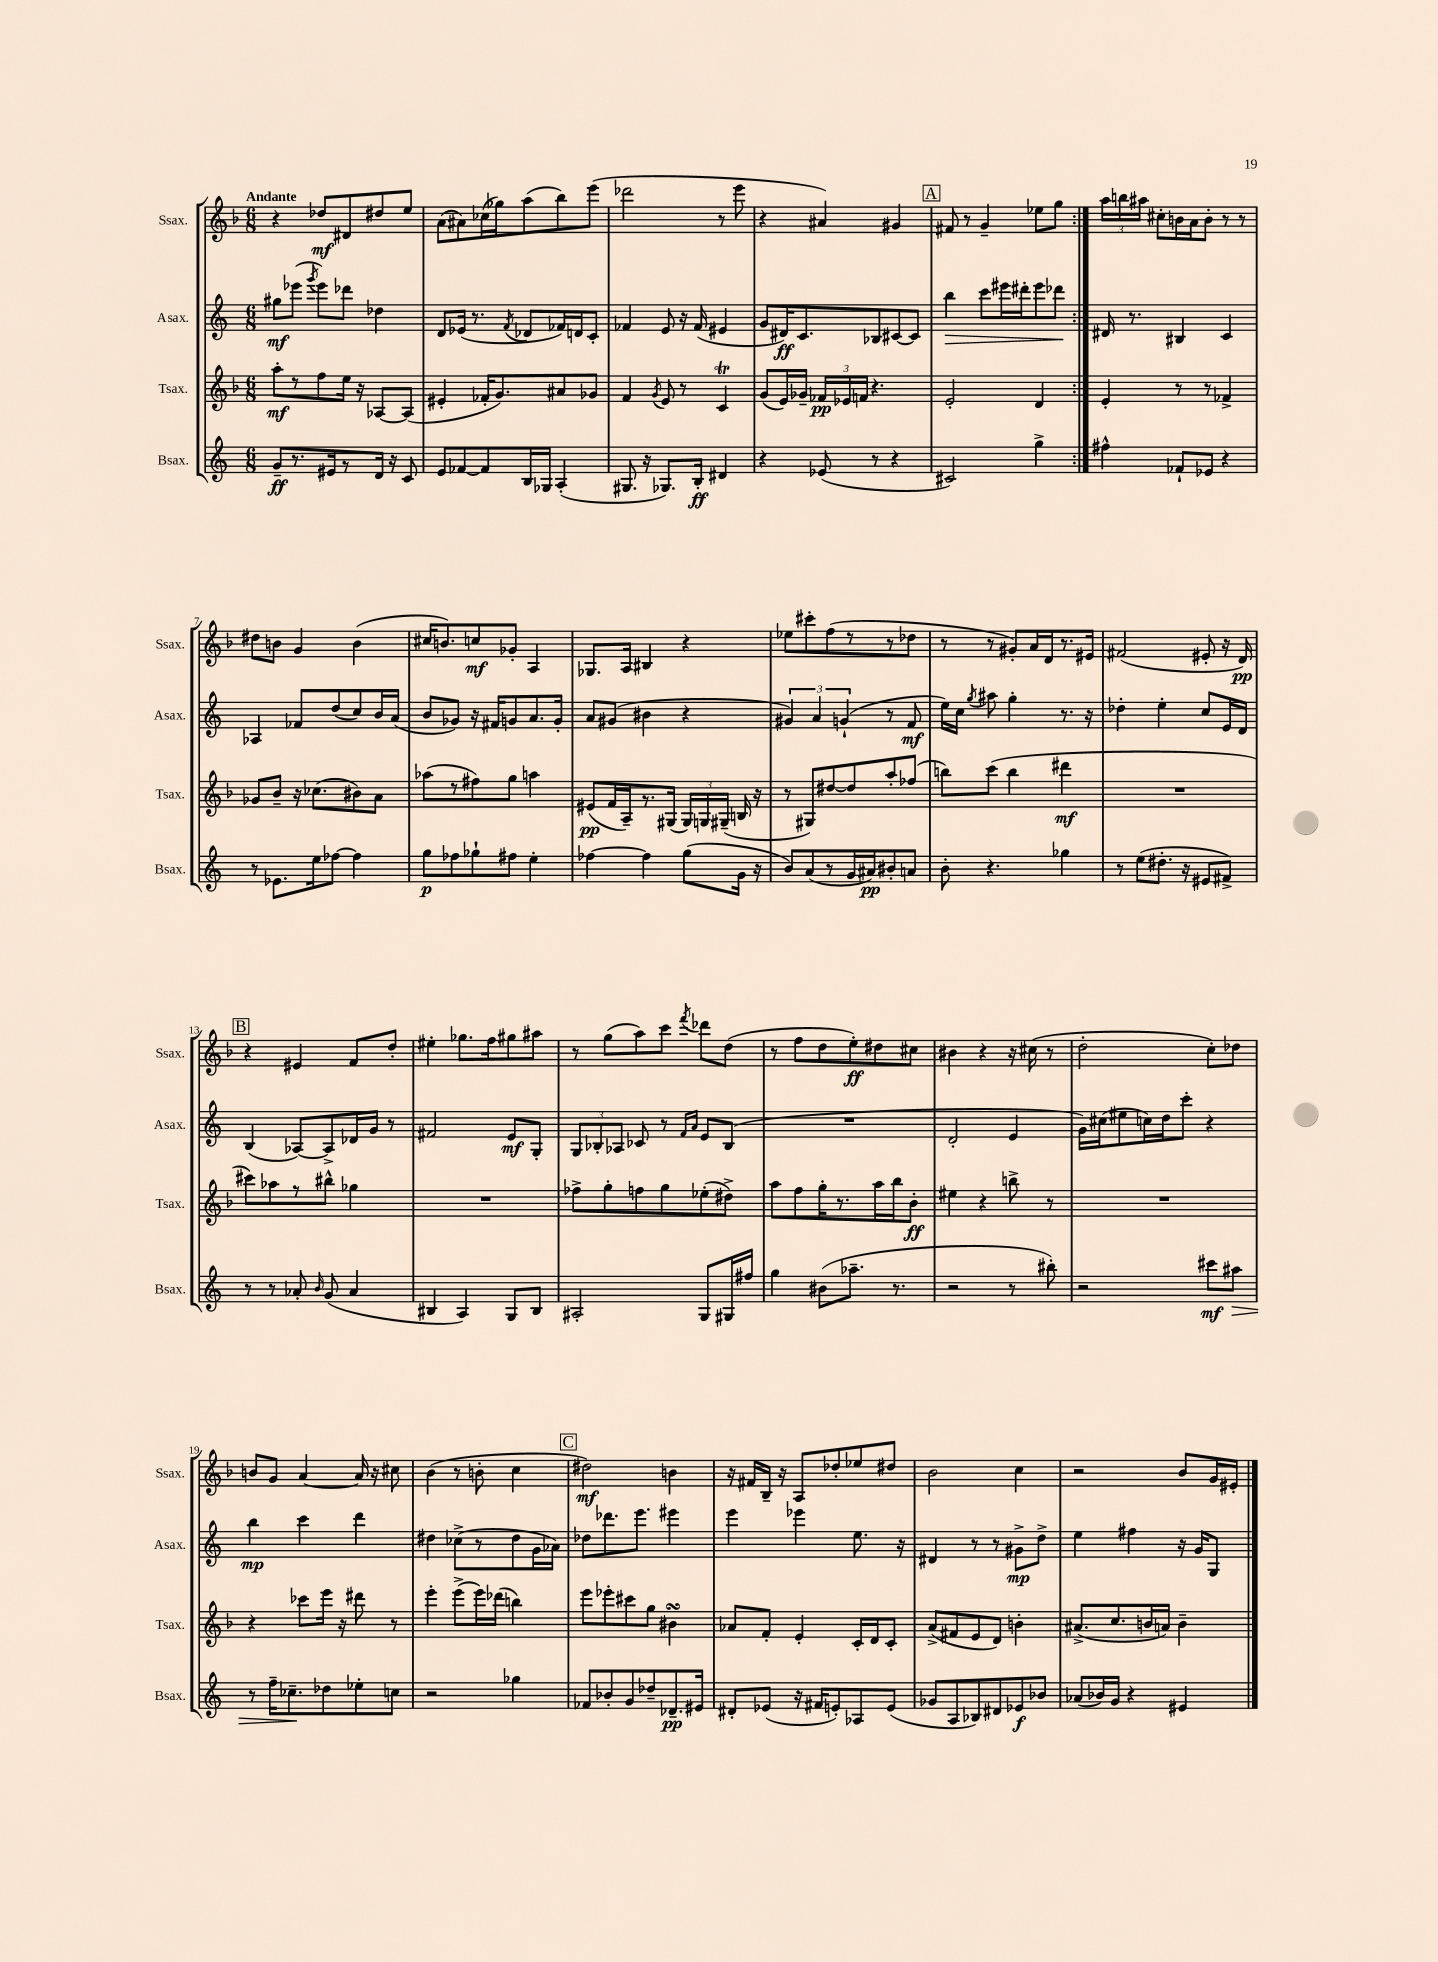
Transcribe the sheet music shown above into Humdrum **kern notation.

**kern	**dynam	**kern	**dynam	**kern	**dynam	**kern	**dynam
*part4	*part4	*part3	*part3	*part2	*part2	*part1	*part1
*staff4	*staff4	*staff3	*staff3	*staff2	*staff2	*staff1	*staff1
*I"Bsax.	*	*I"Tsax.	*	*I"Asax.	*	*I"Ssax.	*
*I'Bsax.	*	*I'Tsax.	*	*I'Asax.	*	*I'Ssax.	*
*clefG2	*	*clefG2	*	*clefG2	*	*clefG2	*
*k[]	*	*k[b-]	*	*k[]	*	*k[b-]	*
*M6/8	*	*M6/8	*	*M6/8	*	*M6/8	*
=1	=1	=1	=1	=1	=1	=1	=1
!	!	!	!	!	!	!LO:TX:a:B:t=Andante	!
8g~/L	ff	8aa'\L	mf	8gg#X\L	mf	4r	.
8.r	.	8r	.	(8eee-X\J	.	.	.
.	.	.	.	8qggg/	.	.	.
.	.	8ff\	.	8eee-\L)	.	8dd-X/L	mf
16e#X/k	.	.	.	.	.	.	.
8r	.	16ee\Jk	.	8ddd-X\J	.	8d#X/	.
.	.	16r	.	.	.	.	.
16d/Jk	.	[8A-X/L	.	4dd-X\	.	8dd#X/	.
16r	.	.	.	.	.	.	.
8c/	.	(8A-/J]	.	.	.	8ee/J	.
=2	=2	=2	=2	=2	=2	=2	=2
8e/L	.	4e#X'/	.	8d/L	.	(8a\L	.
[8f-X/	.	.	.	(16e-X/Jk	.	8a#X\)	.
.	.	.	.	8.r	.	.	.
8f-/]	.	16f-X'/KL	.	.	.	(16cc-X\L	.
.	.	8.g/)	.	.	.	16gg-X\J)	.
.	.	.	.	8qf/	.	.	.
16B/L	.	.	.	8d-X/L	.	(8aa\	.
16G-X/JJ	.	.	.	.	.	.	.
(4A'/	.	8a#X/	.	16f-X/L)	.	8bb-\)	.
.	.	.	.	16dn/J	.	.	.
.	.	8g-X/J	.	8c'/J	.	(8eee\J	.
=3	=3	=3	=3	=3	=3	=3	=3
8.G#X/	.	4f/	.	4f-X/	.	2ddd-X\	.
16r	.	.	.	.	.	.	.
.	.	8qg/	.	.	.	.	.
8.G-X/L)	.	8e/	.	8e/	.	.	.
.	.	8r	.	16r	.	.	.
16B'/Jk	ff	.	.	(16f-/	.	.	.
4d#X/	.	4cT/	.	4e#X/	.	8r	.
.	.	.	.	.	.	8eee\	.
=4	=4	=4	=4	=4	=4	=4	=4
4r	.	(8g/L	.	8g/L	.	4r	.
.	.	16e/L)	.	16d#X/K)	ff	.	.
.	.	16g-X~/JJ	.	8.c/	.	.	.
(8e-X/	.	24f-X/LL	pp	.	.	4a#X/)	.
.	.	24e-X/	.	.	.	.	.
.	.	24fn/JJ	.	.	.	.	.
8r	.	4.r	.	8B-X/	.	.	.
4r	.	.	.	[8c#X/	.	4g#X/	.
.	.	.	.	8c#/J]	.	.	.
!!LO:REH:place=s1:t=A
=5	=5	=5	=5	=5	=5	=5	=5
!	!	!	!	!	!LO:HP:b	!	!
2c#X/)	.	2e'/	.	4bb\	>	8f#X/	.
.	.	.	.	.	.	8r	.
.	.	.	.	8ccc\L	.	4g~/	.
.	.	.	.	16eee#X\L	.	.	.
.	.	.	.	16ddd#X'\J	.	.	.
4gg^\	.	4d/	.	8eee#\	.	8ee-X\L	.
.	.	.	.	8ddd-X\J	.	8gg\J	.
.	.	.	.	.	]	.	.
=6:|!	=6:|!	=6:|!	=6:|!	=6:|!	=6:|!	=6:|!	=6:|!
4ff#X^^\	.	4e'/	.	16d#X/	.	24aa\LL	.
.	.	.	.	.	.	24bbn\	.
.	.	.	.	8.r	.	.	.
.	.	.	.	.	.	24aa#X\JJ	.
.	.	.	.	.	.	8cc#X'\L	.
8f-X`/L	.	8r	.	4B#X/	.	16bn\L	.
.	.	.	.	.	.	16a\J	.
8e-X/J	.	8r	.	.	.	8b'\J	.
4r	.	4f-X^/	.	4c/	.	8r	.
.	.	.	.	.	.	8r	.
!!LO:LB:g=z
=7	=7	=7	=7	=7	=7	=7	=7
8r	.	8g-X/L	.	4A-X/	.	8dd#X\L	.
8.e-X\L	.	8b-~/J	.	.	.	8bn\J	.
.	.	16r	.	8f-X/L	.	4g/	.
16ee\k	.	(8.cc-X\L	.	.	.	.	.
[8ff-X\J	.	.	.	(8dd/	.	.	.
4ff-\]	.	8b#X\)	.	8cc/)	.	(4b\	.
.	.	8a\J	.	16b/L	.	.	.
.	.	.	.	(16a/JJ	.	.	.
=8	=8	=8	=8	=8	=8	=8	=8
8gg\L	p	(8aa-X\L	.	8b/L	.	16cc#X/KL	.
.	.	.	.	.	.	8.bn/)	.
8ff-X\	.	8r	.	8g-X/J)	.	.	.
8gg-X`\	.	8ff#X\)	.	16r	.	8ccn/	mf
.	.	.	.	16f#X/KL	.	.	.
8ff#X\J	.	8gg\J	.	8gn/	.	8g-X'/J	.
4ee'\	.	4aan\	.	8.a/	.	4A/	.
.	.	.	.	16g'/Jk	.	.	.
=9	=9	=9	=9	=9	=9	=9	=9
[4ff-X\	.	(8e#X/L	pp	8a/L	.	8.G-X/L	.
.	.	16f/L	.	(8g#X/J	.	.	.
.	.	16A~/J)	.	.	.	16A/Jk	.
4ff-\]	.	8.r	.	4b#X\	.	4B#X/	.
.	.	(16G#X/Jk	.	.	.	.	.
(8gg\L	.	24G#/LL)	.	4r	.	4r	.
.	.	24Gn/	.	.	.	.	.
.	.	(24G#X~/JJ	.	.	.	.	.
16g\Jk	.	16Bn/	.	.	.	.	.
16r	.	16r	.	.	.	.	.
=10	=10	=10	=10	=10	=10	=10	=10
8b/L)	.	8r	.	6g#X/)	.	8ee-X\L	.
(8a/	.	8G#X/L)	.	.	.	8ccc#X'\	.
.	.	.	.	6a/	.	.	.
8r	.	[8dd#X/	.	.	.	(8ff\	.
.	.	.	.	(6gn`/	.	.	.
16g/L	.	8dd#/]	.	.	.	8r	.
16a#X/J)	pp	.	.	.	.	.	.
8b#X'/	.	8aa'/	.	8r	.	8r	.
8an/J	.	(8ff-X/J	.	8f/	mf	8dd-X\J	.
=11	=11	=11	=11	=11	=11	=11	=11
8b'\	.	8bbn\L)	.	16ee\LL)	.	8r	.
.	.	.	.	16cc\JJ	.	.	.
.	.	.	.	8qgg/	.	.	.
4.r	.	(8ccc\J	.	8aa#X\	.	8r	.
.	.	4bb\	.	4gg'\	.	8g#X'/L)	.
.	.	.	.	.	.	16a/L	.
.	.	.	.	.	.	16d/J	.
4gg-X\	.	4ddd#X\	mf	8.r	.	8.r	.
.	.	.	.	16r	.	16e#X/Jk	.
=12	=12	=12	=12	=12	=12	=12	=12
8r	.	2.r	.	4dd-X'\	.	(2f#X/	.
(8ee\L	.	.	.	.	.	.	.
8.dd#X'\J	.	.	.	4ee'\	.	.	.
16r	.	.	.	.	.	.	.
8e#X/L	.	.	.	8cc/L	.	8e#X'/	.
8f#X^/J)	.	.	.	16e/L	.	16r	.
.	.	.	.	16d/JJ	.	16d/)	pp
!!LO:LB:g=z
!!LO:REH:place=s1:t=B
=13	=13	=13	=13	=13	=13	=13	=13
8r	.	8ccc#X\L)	.	(4B/	.	4r	.
8r	.	8aa-X\	.	.	.	.	.
8a-X'/	.	8r	.	[8A-X/L)	.	4e#X/	.
16qqb/	.	.	.	.	.	.	.
(8g/	.	8bb#X^^\J	.	8A-^/]	.	.	.
4a-/	.	4gg-X\	.	16d-X/L	.	8f/L	.
.	.	.	.	16g/JJ	.	.	.
.	.	.	.	8r	.	8dd'/J	.
=14	=14	=14	=14	=14	=14	=14	=14
4B#X/	.	2.r	.	2f#X/	.	4ee#X'\	.
4A/)	.	.	.	.	.	8.gg-X\L	.
.	.	.	.	.	.	16ff\k	.
8G/L	.	.	.	8e/L	mf	8gg#X\	.
8B#/J	.	.	.	8G'/J	.	8aa#X\J	.
=15	=15	=15	=15	=15	=15	=15	=15
2A#X'/	.	8ff-X^\L	.	12G/L	.	8r	.
.	.	.	.	12B-X'/	.	.	.
.	.	8gg'\	.	.	.	(8gg\L	.
.	.	.	.	12A-X/J	.	.	.
.	.	8ffn\	.	8c-X/	.	8aa\)	.
.	.	8gg\	.	8r	.	8ccc\J	.
.	.	.	.	16qqf/LL	.	.	.
.	.	.	.	16qqa/JJ	.	8qfff/	.
8G/L	.	(8ee-X'\	.	8e/L	.	8ddd-X\L	.
16G#X/L	.	8dd#X^\J)	.	(8B-/J	.	(8dd\J	.
16ff#X/JJ	.	.	.	.	.	.	.
=16	=16	=16	=16	=16	=16	=16	=16
4gg\	.	8aa\L	.	2.r	.	8r	.
.	.	8ff\	.	.	.	8ff\L	.
(8b#X\L	.	16gg'\K	.	.	.	8dd\	.
.	.	8.r	.	.	.	.	.
8.aa-X~\J	.	.	.	.	.	8ee'\)	ff
.	.	16aa\L	.	.	.	8dd#X\	.
8.r	.	16bb-\J	.	.	.	.	.
.	.	8b-'\J	ff	.	.	8cc#X\J	.
=17	=17	=17	=17	=17	=17	=17	=17
2r	.	4ee#X\	.	2d'/	.	4b#X\	.
.	.	4r	.	.	.	4r	.
8r	.	8bbn^\	.	4e/	.	16r	.
.	.	.	.	.	.	(16cc#X\	.
8bb#X'\)	.	8r	.	.	.	8r	.
=18	=18	=18	=18	=18	=18	=18	=18
2r	.	2.r	.	16g\LL)	.	2dd'\	.
.	.	.	.	(16cc#X\J	.	.	.
.	.	.	.	8ee#X\	.	.	.
.	.	.	.	16ccn\L)	.	.	.
.	.	.	.	16dd\J	.	.	.
.	.	.	.	8ccc'\J	.	.	.
8ccc#X\L	mf	.	.	4r	.	8cc'\L)	.
!	!LO:HP:b	!	!	!	!	!	!
8aa#X\J	>	.	.	.	.	8dd-X\J	.
!!LO:LB:g=z
=19	=19	=19	=19	=19	=19	=19	=19
8r	.	4r	.	4bb\	mp	8bn/L	.
16ff~\KL	.	.	.	.	.	8g/J	.
8.cc-X~\	.	.	.	.	.	.	.
.	.	8ccc-X\L	.	4ccc\	.	[4a/	.
8dd-X\	]	16eee\Jk	.	.	.	.	.
.	.	16r	.	.	.	.	.
8ee-X'\	.	8ddd#X\	.	4ddd\	.	16a/]	.
.	.	.	.	.	.	16r	.
8ccn\J	.	8r	.	.	.	8cc#X\	.
=20	=20	=20	=20	=20	=20	=20	=20
2r	.	4eee'\	.	4dd#X\	.	(4b-\	.
.	.	(8eee^\L	.	(8cc-X^\L	.	8r	.
.	.	16eee\L)	.	8r	.	8bn'\	.
.	.	(16ddd-X\JJ	.	.	.	.	.
4gg-X\	.	4bbn\)	.	8dd#\	.	4cc\	.
.	.	.	.	16g\L	.	.	.
.	.	.	.	16a-X\JJ)	.	.	.
!!LO:REH:place=s1:t=C
=21	=21	=21	=21	=21	=21	=21	=21
8f-X/L	.	8eee\L	.	8dd-X\L	.	2dd#X\)	mf
8b-X'/	.	8eee-X'\	.	8.ddd-X\	.	.	.
8g/	.	8ccc#X\	.	.	.	.	.
.	.	.	.	8.eee\J	.	.	.
8dd-X~/	.	8gg\J	.	.	.	.	.
8.d-X~/	pp	4b#XsSsS\	.	4eee#X\	.	4bn\	.
16e#X/Jk	.	.	.	.	.	.	.
=22	=22	=22	=22	=22	=22	=22	=22
8d#X'/L	.	8a-X/L	.	4eee\	.	16r	.
.	.	.	.	.	.	16f#X/LL	.
(8e-X/J	.	8f'/J	.	.	.	16B-~/JJ	.
.	.	.	.	.	.	16r	.
16r	.	4e'/	.	4eee-X\	.	8A/L	.
16f#X/KL	.	.	.	.	.	.	.
8en'/)	.	.	.	.	.	8dd-X'/	.
8A-X/	.	16c'/LL	.	8.ee\	.	8ee-X/	.
.	.	16d/J	.	.	.	.	.
(8e/J	.	8c'/J	.	.	.	8dd#X/J	.
.	.	.	.	16r	.	.	.
=23	=23	=23	=23	=23	=23	=23	=23
8g-X/L	.	(8a^/L	.	4d#X/	.	2b-\	.
8A/	.	8f#X/	.	.	.	.	.
8B-X/)	.	8e/	.	8r	.	.	.
8d#X/	.	8d/J)	.	8r	.	.	.
8e-X/	f	4bn'\	.	8g#X^\L	mp	4cc\	.
8b-X/J	.	.	.	8dd^\J	.	.	.
=24	=24	=24	=24	=24	=24	=24	=24
(8a-X/L	.	(8.a#X^/L	.	4ee\	.	2r	.
16b-X/L)	.	.	.	.	.	.	.
16g/JJ	.	8.cc/	.	.	.	.	.
4r	.	.	.	4ff#X\	.	.	.
.	.	16bn/L	.	.	.	.	.
.	.	16an/JJ)	.	.	.	.	.
4e#X/	.	4b~\	.	16r	.	8b-/L	.
.	.	.	.	16g/KL	.	.	.
.	.	.	.	8G/J	.	16g/L	.
.	.	.	.	.	.	16e#X'/JJ	.
==	==	==	==	==	==	==	==
*-	*-	*-	*-	*-	*-	*-	*-
